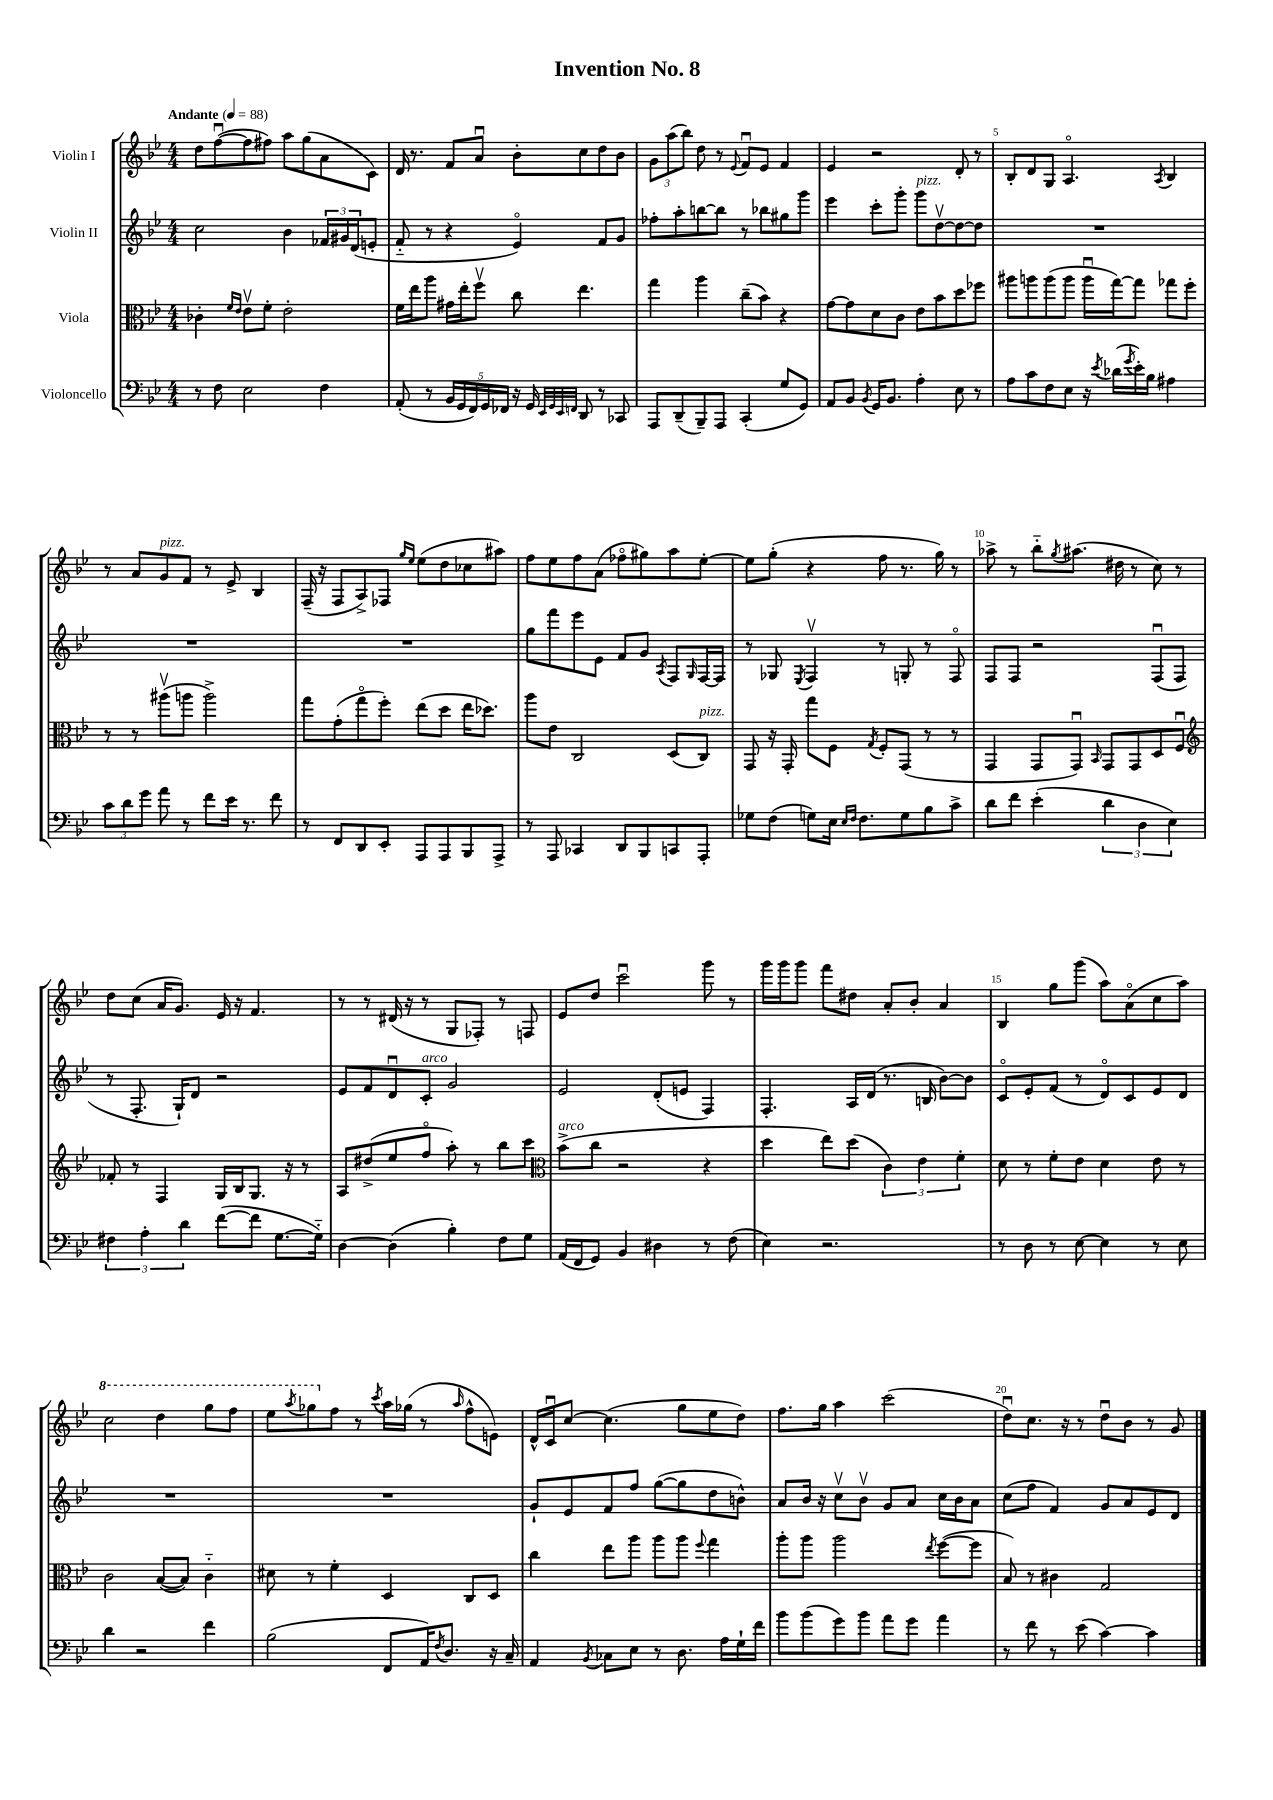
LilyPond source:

\header { title = "Invention No. 8" }
<<
\new StaffGroup <<
\new Staff = "s0" \with { instrumentName = "Violin I" } {
    \clef treble \key bes \major \numericTimeSignature \time 4/4 \tempo "Andante" 4 = 88
    d''8 f''8~\downbow( f''8 fis''8) a''8 g''8( a'8 c'8) |
    d'16 r8. f'8 a'8\downbow bes'8-. c''8 d''8 bes'8 |
    \tuplet 3/2 { g'8 a''8( bes''8) } d''8 r8 \appoggiatura { ees'8 } f'8\downbow ees'8 f'4 |
    ees'4 r2 d'8-. r8 |
    bes8-. d'8 g8 a4.\flageolet \acciaccatura { a8 } bes4 |
    r8 a'8 g'8^\markup { \italic "pizz." } f'8 r8 ees'8-> bes4 |
    f16--( r16 f8 a8->) fes8 \grace { g''16 ees''16 } ees''8( d''8 ces''8 ais''8) |
    f''8 ees''8 f''8 a'8( fes''8\flageolet gis''8) a''8 ees''8~-. |
    ees''8 g''8-.( r4 f''8 r8. g''16) r8 |
    aes''8-> r8 bes''8-_ \acciaccatura { g''8 } ais''8.( dis''16 r8 c''8) r8 |
    d''8 c''8( a'16 g'8.) ees'16 r16 f'4. |
    r8 r8 dis'16( r16 r8 g8 fes8-.) r8 f8 |
    ees'8 d''8 c'''2\downbow g'''8 r8 |
    g'''16 g'''16 g'''8 f'''8 dis''8 a'8-. bes'8-. a'4 |
    bes4 g''8 g'''8( a''8) a'8\flageolet( c''8 a''8) |
    \ottava #1 c'''2 d'''4 g'''8 f'''8 |
    ees'''8 \acciaccatura { a'''8 } ges'''8 \ottava #0 f''8 r8 \acciaccatura { c'''8 } a''16 ges''16( r8 \grace { a''16 } f''8-^ e'8) |
    d'16-^ c'16\downbow c''8~ c''4.( g''8 ees''8 d''8) |
    f''8. g''16 a''4 c'''2( |
    d''8\downbow) c''8. r16 r8 d''8\downbow bes'8 r8 g'8 \bar "|." |
}
\new Staff = "s1" \with { instrumentName = "Violin II" } {
    \clef treble \key bes \major \numericTimeSignature \time 4/4
    c''2 bes'4 \tuplet 3/2 { fes'16 gis'16 d'16( } e'8-. |
    f'8-_ r8 r4 ees'4\flageolet) f'8 g'8 |
    fes''8-. a''8-. b''8~ b''8 r8 bes''8 gis''8 g'''8 |
    ees'''4 c'''8-. g'''8-. g'''8^\markup { \italic "pizz." } d''8~\upbow d''8~ d''8 |
    R1 |
    R1 |
    R1 |
    g''8 f'''8 ees'''8 ees'8 f'8 g'8 \acciaccatura { a8 } f8 \grace { g16 } f16~ f16 |
    r8 ges8 \acciaccatura { ees8 } f4\upbow r8 g8-. r8 f8\flageolet |
    f8 f8 r2 f8\downbow( f8 |
    r8 f8.-. g16-!) d'8 r2 |
    ees'8 f'8 d'8\downbow c'8-.^\markup { \italic "arco" } g'2 |
    ees'2 d'8-.( e'8 f4) |
    f4.-. a16 d'16( r8. b16 bes'8~) bes'8 |
    c'8\flageolet ees'8-. f'8( r8 d'8\flageolet) c'8 ees'8 d'8 |
    R1 |
    R1 |
    g'8-! ees'8 f'8 f''8 g''8~( g''8 d''8 b'8-^) |
    a'8 bes'16 r16 c''8\upbow bes'8\upbow g'8 a'8 c''16 bes'16 a'8 |
    c''8( f''8 f'4) g'8 a'8 ees'8 d'8 \bar "|." |
}
\new Staff = "s2" \with { instrumentName = "Viola" } {
    \clef alto \key bes \major \numericTimeSignature \time 4/4
    ces'4-. \grace { f'16 ees'16 } ees'8\upbow f'8-. ees'2-. |
    f'16 ees''16 a''8 gis'16 ees''16-. f''8\upbow c''8 ees''4. |
    g''4 a''4 c''8--( bes'8) r4 |
    g'8~ g'8 d'8 c'8 ees'8 bes'8 d''8 fes''8 |
    ais''8 a''8 a''8( a''8 a''16\downbow g''16~) g''8 ges''8 f''8-. |
    r8 r8 ais''8\upbow( a''8 a''2->) |
    g''8 g'8-.( g''8\flageolet f''8-.) ees''8( d''8 ees''16 des''8.) |
    a''8 ees'8 c2 d8( c8^\markup { \italic "pizz." }) |
    g,8 r16 g,16-. g''8 f8 \acciaccatura { g8 } f8-. g,8( r8 r8 |
    g,4 g,8 g,8\downbow) \grace { bes,16 } g,8 g,8 d8 f8\downbow |
    \clef treble fes'8-. r8 f4 g16 bes16 g8. r16 r8 |
    a8 dis''8->( ees''8 f''8\flageolet a''8-.) r8 bes''8 c'''8 |
    \clef alto bes'8->^\markup { \italic "arco" }( c''8 r2 r4 |
    d''4 ees''8) d''8( \tuplet 3/2 { c'4) ees'4 f'4-. } |
    d'8 r8 f'8-. ees'8 d'4 ees'8 r8 |
    c'2 bes8~( bes8) c'4-_ |
    dis'8 r8 f'4-. d4 c8 d8 |
    c''4 ees''8 a''8 a''8 a''8 \appoggiatura { f''8 } g''4 |
    a''8-. a''8 a''2 \acciaccatura { ees''8 } f''8~( f''8 |
    bes8) r8 cis'4 g2 \bar "|." |
}
\new Staff = "s3" \with { instrumentName = "Violoncello" } {
    \clef bass \key bes \major \numericTimeSignature \time 4/4
    r8 f8 ees2 f4 |
    a,8-.( r8 \tuplet 5/4 { bes,16 g,16 f,16) g,16 fes,16 } r16 g,16 \grace { ees,32 g,32 ees,32 f,32 } d,8 r8 ces,8 |
    a,,8 d,8--( bes,,8--) a,,8 c,4-.( g8 g,8) |
    a,8 bes,8 \acciaccatura { bes,8 } g,16 bes,8. a4-. ees8 r8 |
    a8 c'8 f8 ees8 r16 \acciaccatura { ees'8 } des'16( \acciaccatura { g'8 } ees'16-.) bes16 ais4 |
    \tuplet 3/2 { c'8 d'8 g'8 } a'8 r8 f'8 ees'16 r8. f'8 |
    r8 f,8 d,8 ees,8-. a,,8 a,,8 bes,,8 a,,8-> |
    r8 a,,8 ces,4 d,8 bes,,8 c,8 a,,8-. |
    ges8 f8( g8) ees16 \grace { ees16 f16 } f8. g8 bes8 c'8-> |
    d'8 f'8 ees'4-.( \tuplet 3/2 { d'4 d4 ees4) } |
    \tuplet 3/2 { fis4 a4-. d'4 } f'8~( f'8 g8.~ g16-_) |
    d4~ d4( bes4-.) f8 g8 |
    a,16( f,16 g,8) bes,4 dis4 r8 f8( |
    ees4) r2. |
    r8 d8 r8 ees8~ ees4 r8 ees8 |
    d'4 r2 f'4 |
    bes2( f,8 a,16) \acciaccatura { f8 } d8. r16 c16-- |
    a,4 \acciaccatura { bes,8 } ces8 ees8 r8 d8. a16 g16-! f'16 |
    bes'8 bes'8( g'8) bes'8 a'8 g'8 a'4 |
    r8 f'8 r8 ees'8( c'4~) c'4 \bar "|." |
}
>>
>>
\layout { \context { \Score \override BarNumber.break-visibility = ##(#f #t #t) barNumberVisibility = #(every-nth-bar-number-visible 5) } }
